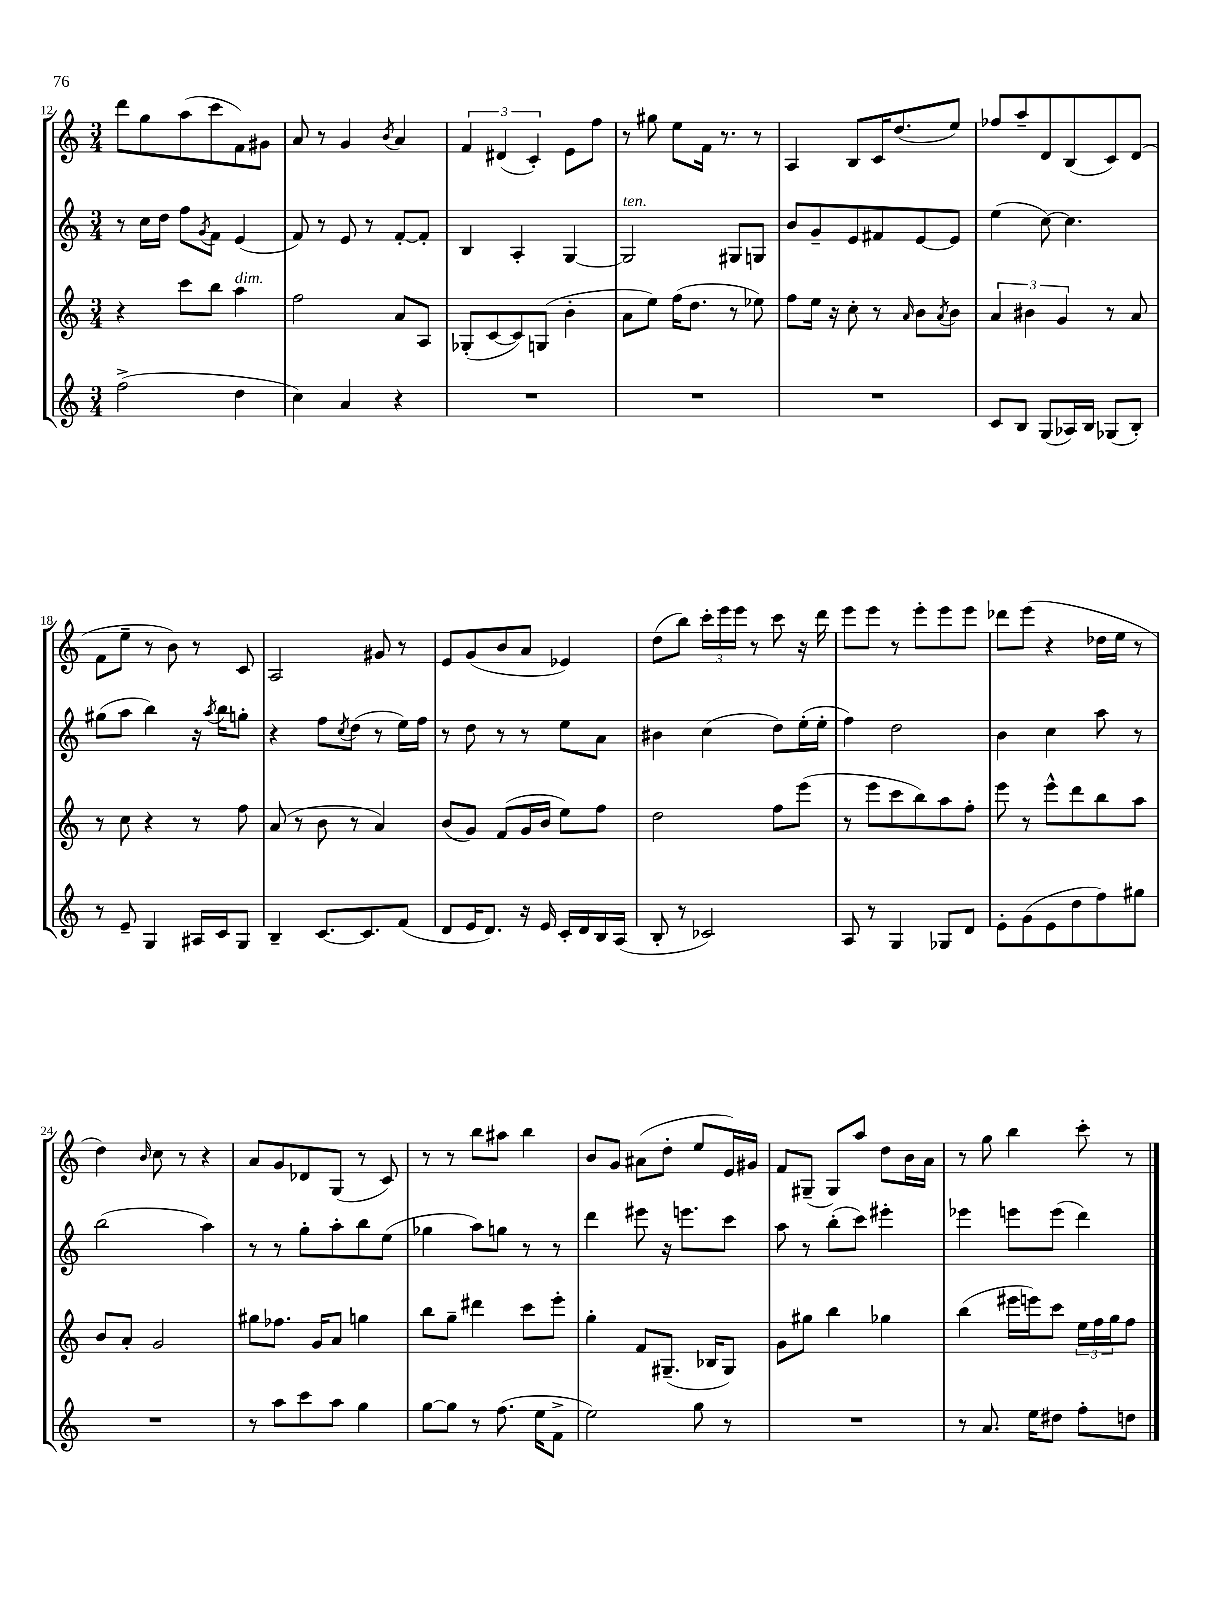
<<
\new StaffGroup <<
\new Staff = "s0" {
    \clef treble \key c \major \numericTimeSignature \time 3/4
    d'''8 g''8 a''8( c'''8 f'8) gis'8 |
    a'8 r8 g'4 \acciaccatura { b'8 } a'4 |
    \tuplet 3/2 { f'4 dis'4( c'4-.) } e'8 f''8 |
    r8 gis''8 e''8 f'16 r8. r8 |
    a4 b8 c'16 d''8.( e''8) |
    fes''8 a''8-- d'8 b8( c'8) d'8( |
    f'8 e''8-- r8 b'8) r8 c'8 |
    a2 gis'8 r8 |
    e'8 g'8( b'8 a'8 ees'4) |
    d''8( b''8) \tuplet 3/2 { c'''16-. e'''16 e'''16 } r8 c'''8 r16 d'''16 |
    e'''8 e'''8 r8 e'''8-. e'''8 e'''8 |
    des'''8 e'''8( r4 des''16 e''16 r8 |
    d''4) \grace { b'16 } c''8 r8 r4 |
    a'8 g'8 des'8 g8( r8 c'8) |
    r8 r8 b''8 ais''8 b''4 |
    b'8 g'8 ais'8( d''8-. e''8 e'16) gis'16 |
    f'8 gis8--( gis8) a''8 d''8 b'16 a'16 |
    r8 g''8 b''4 c'''8-. r8 \bar "|." |
}
\new Staff = "s1" {
    \clef treble \key c \major \numericTimeSignature \time 3/4
    r8 c''16 d''16 f''8 \acciaccatura { g'8 } f'8 e'4( |
    f'8) r8 e'8 r8 f'8~-. f'8-. |
    b4 a4-. g4~ |
    g2^\markup { \italic "ten." } gis8 g8 |
    b'8 g'8-- e'8 fis'8 e'8~ e'8 |
    e''4( c''8~) c''4. |
    gis''8( a''8 b''4) r16 \acciaccatura { a''8 } b''16 g''8-. |
    r4 f''8 \acciaccatura { c''8 } d''8( r8 e''16) f''16 |
    r8 d''8 r8 r8 e''8 a'8 |
    bis'4 c''4( d''8) e''16-.( e''16-. |
    f''4) d''2 |
    b'4 c''4 a''8 r8 |
    b''2( a''4) |
    r8 r8 g''8-. a''8-. b''8 e''8( |
    ges''4 a''8) g''8 r8 r8 |
    d'''4 eis'''8 r16 e'''8. c'''8 |
    a''8 r8 b''8-.( c'''8) eis'''4-. |
    ees'''4 e'''8 e'''8( d'''4) \bar "|." |
}
\new Staff = "s2" {
    \clef treble \key c \major \numericTimeSignature \time 3/4
    r4 c'''8 b''8 a''4^\markup { \italic "dim." } |
    f''2 a'8 a8 |
    ges8-.( c'8~ c'8) g8( b'4-. |
    a'8 e''8) f''16( d''8. r8 ees''8) |
    f''8 e''16 r16 c''8-. r8 \grace { a'16 } b'8 \acciaccatura { a'8 } b'8 |
    \tuplet 3/2 { a'4 bis'4 g'4 } r8 a'8 |
    r8 c''8 r4 r8 f''8 |
    a'8( r8 b'8 r8 a'4) |
    b'8( g'8) f'8( g'16 b'16 e''8) f''8 |
    d''2 f''8 e'''8( |
    r8 e'''8 c'''8 b''8) a''8 f''8-. |
    e'''8 r8 e'''8-^ d'''8 b''8 a''8 |
    b'8 a'8-. g'2 |
    gis''8 fes''8. g'16 a'8 g''4 |
    b''8 g''8-- dis'''4 c'''8 e'''8-. |
    g''4-. f'8 gis8.--( bes16 gis8) |
    g'8 gis''8 b''4 ges''4 |
    b''4( eis'''16 e'''16) c'''8 \tuplet 3/2 { e''16 f''16 g''16 } f''8 \bar "|." |
}
\new Staff = "s3" {
    \clef treble \key c \major \numericTimeSignature \time 3/4
    f''2->( d''4 |
    c''4) a'4 r4 |
    R2. |
    R2. |
    R2. |
    c'8 b8 g8( aes16) b16 ges8( b8-.) |
    r8 e'8-- g4 ais16 c'16 g8 |
    b4-- c'8.~ c'8. f'8( |
    d'8 e'16 d'8.) r16 e'16 c'16-. d'16 b16 a16( |
    b8-. r8 ces'2) |
    a8 r8 g4 ges8 d'8 |
    e'8-. g'8( e'8 d''8 f''8) gis''8 |
    R2. |
    r8 a''8 c'''8 a''8 g''4 |
    g''8~ g''8 r8 f''8.( e''16 f'8-> |
    e''2) g''8 r8 |
    R2. |
    r8 a'8. e''16 dis''8 f''8-. d''8 \bar "|." |
}
>>
>>
\layout { \context { \Score currentBarNumber = #12 } }
